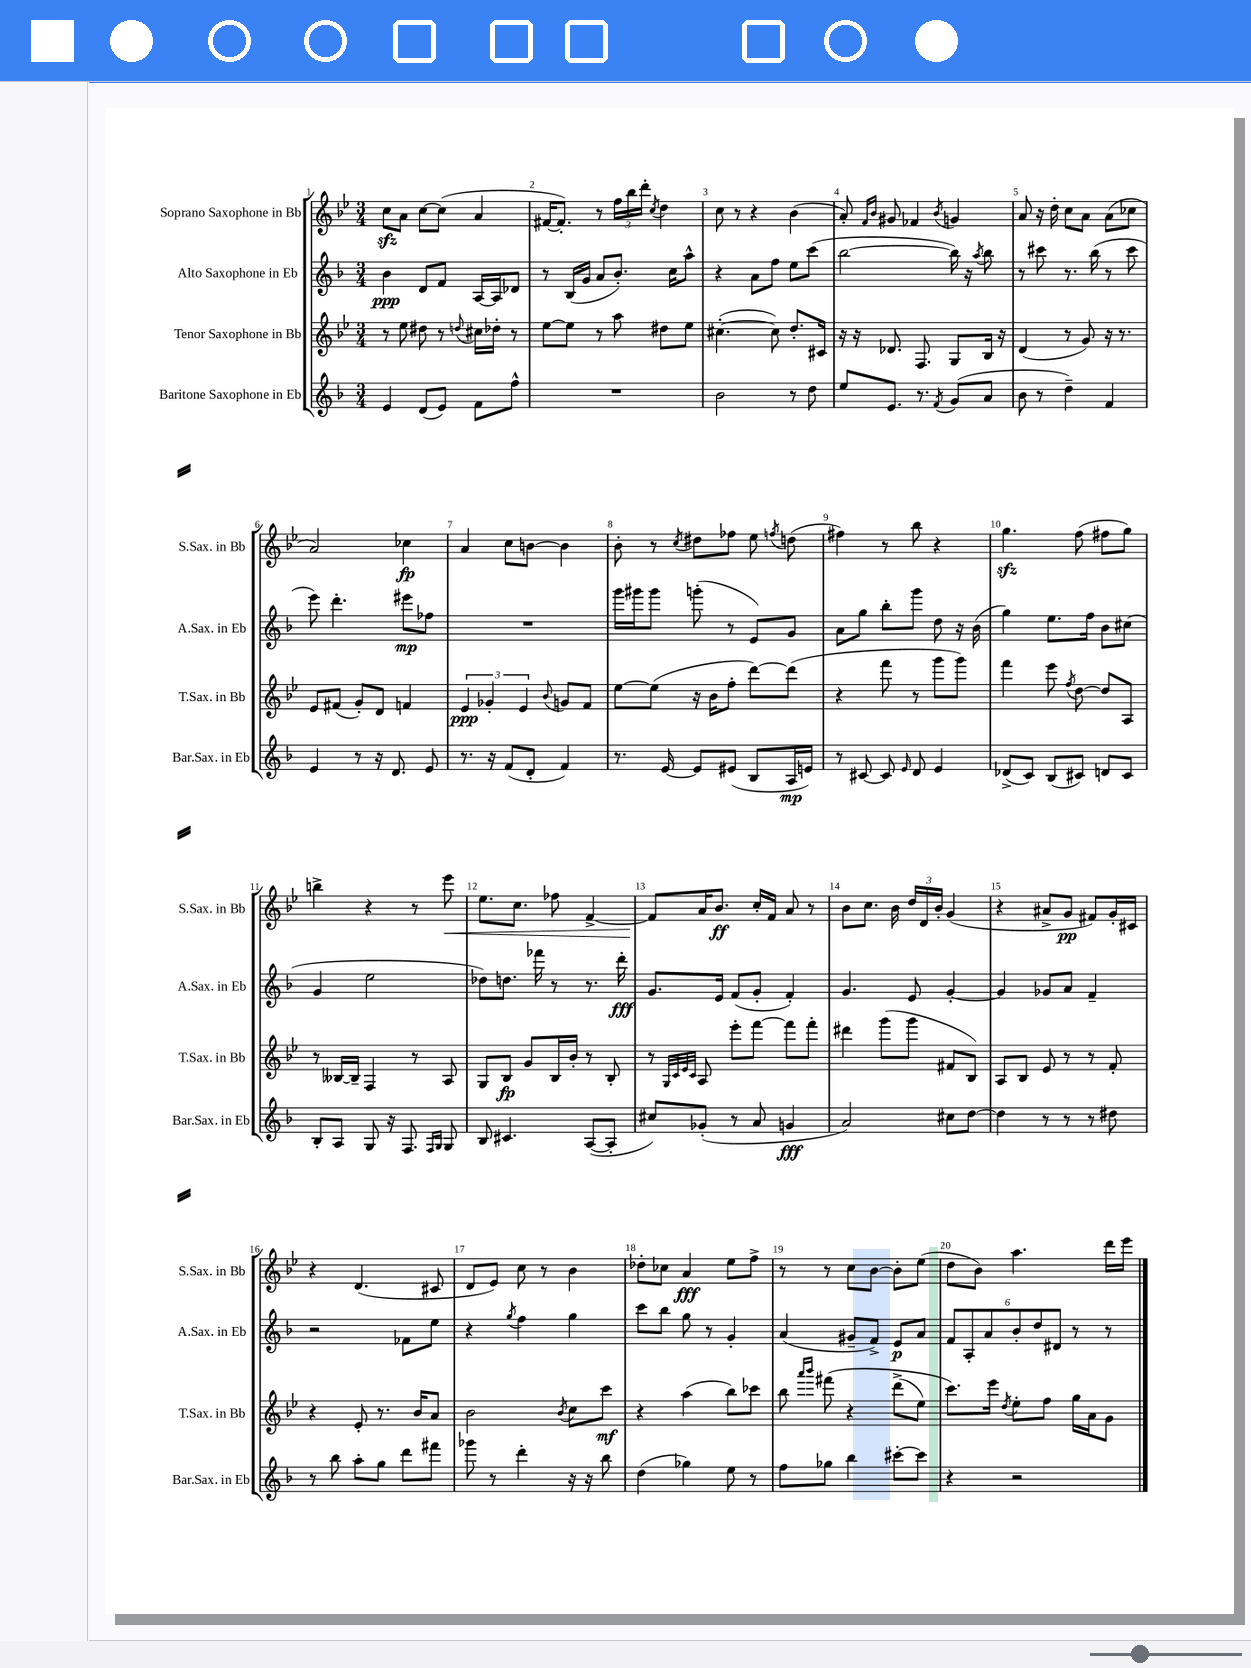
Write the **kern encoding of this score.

**kern	**dynam	**kern	**dynam	**kern	**dynam	**kern	**dynam
*part4	*part4	*part3	*part3	*part2	*part2	*part1	*part1
*staff4	*staff4	*staff3	*staff3	*staff2	*staff2	*staff1	*staff1
*I"Baritone Saxophone in Eb	*	*I"Tenor Saxophone in Bb	*	*I"Alto Saxophone in Eb	*	*I"Soprano Saxophone in Bb	*
*I'Bar.Sax. in Eb	*	*I'T.Sax. in Bb	*	*I'A.Sax. in Eb	*	*I'S.Sax. in Bb	*
*clefG2	*	*clefG2	*	*clefG2	*	*clefG2	*
*k[b-]	*	*k[b-e-]	*	*k[b-]	*	*k[b-e-]	*
*M3/4	*	*M3/4	*	*M3/4	*	*M3/4	*
=1	=1	=1	=1	=1	=1	=1	=1
4e/	.	8r	.	4b-\	ppp	8cczz\L	.
.	.	8ee-\	.	.	.	8a\J	.
(8d/L	.	8dd#X\	.	8d/L	.	[8cc\L	.
8e/J)	.	8r	.	8f/J	.	(8cc\J]	.
.	.	8qqddn/	.	.	.	.	.
8f\L	.	16cc#X\LL	.	[16A/LL	.	4a/	.
.	.	16dd-X'\JJ	.	16A/J]	.	.	.
8ff^^\J	.	8r	.	8d-X/J	.	.	.
=2	=2	=2	=2	=2	=2	=2	=2
2.r	.	[8ee-\L	.	8r	.	[16f#X/KL	.
.	.	.	.	.	.	8.f#'/J])	.
.	.	8ee-\J]	.	(16B-/LL	.	.	.
.	.	.	.	16g/JJ	.	.	.
.	.	8r	.	8a/L	.	8r	.
.	.	8aa\	.	8.b-'/J)	.	24ff\LL	.
.	.	.	.	.	.	24bb-\	.
.	.	.	.	.	.	24ddd'\JJ	.
.	.	.	.	.	.	8qcc/	.
.	.	8dd#X\L	.	.	.	4dd\	.
.	.	.	.	16cc\KL	.	.	.
.	.	8ee-\J	.	8aa^^\J	.	.	.
=3	=3	=3	=3	=3	=3	=3	=3
2b-\	.	([4.cc#X'\	.	4r	.	8cc\	.
.	.	.	.	.	.	8r	.
.	.	.	.	8a\L	.	4r	.
.	.	8cc#\])	.	8ff\J	.	.	.
8r	.	8.dd'/L	.	8ee\L	.	(4b-\	.
8dd\	.	.	.	(8ccc\J	.	.	.
.	.	16c#X/Jk	.	.	.	.	.
=4	=4	=4	=4	=4	=4	=4	=4
8ee/L	.	16r	.	[2bb-\	.	8a'/)	.
.	.	16r	.	.	.	.	.
.	.	.	.	.	.	16qqf/LL	.
.	.	.	.	.	.	16qqb-/JJ	.
8.e/J	.	8.d-X/	.	.	.	8g#X/	.
.	.	.	.	.	.	4f-X/	.
8.r	.	8.F/	.	.	.	.	.
8qf/	.	.	.	.	.	8qb-/	.
(8g/L	.	8G/L	.	16bb-\])	.	4gn/	.
.	.	.	.	16r	.	.	.
.	.	.	.	8qaa/	.	.	.
8a/J	.	16B-/Jk	.	8bb-\	.	.	.
.	.	16r	.	.	.	.	.
=5	=5	=5	=5	=5	=5	=5	=5
8b-\	.	(4d/	.	8r	.	8a/	.
8r	.	.	.	8ccc#X\	.	16r	.
.	.	.	.	.	.	16dd'\	.
4dd~\)	.	8r	.	8.r	.	8cc\L	.
.	.	8g/)	.	.	.	8a\J	.
.	.	.	.	(16bb-\	.	.	.
4f/	.	16r	.	8r	.	(8a\L	.
.	.	8.r	.	.	.	.	.
.	.	.	.	8ccc#\	.	8cc-X\J	.
!!LO:LB:g=z
=6	=6	=6	=6	=6	=6	=6	=6
4e/	.	8e-/L	.	8eee\)	.	2a/)	.
.	.	(8f#X/J	.	4.ddd'\	.	.	.
8r	.	8g'/L)	.	.	.	.	.
16r	.	8d/J	.	.	.	.	.
8.d/	.	.	.	.	.	.	.
.	.	4fn/	.	8eee#X\L	mp	4cc-X\	fp
8e/	.	.	.	8ff-X\J	.	.	.
=7	=7	=7	=7	=7	=7	=7	=7
8.r	.	6e-/	ppp	2.r	.	4a/	.
.	.	6g-X'/	.	.	.	.	.
16r	.	.	.	.	.	.	.
(8f/L	.	.	.	.	.	8cc\L	.
.	.	6e-/	.	.	.	.	.
8d'/J	.	.	.	.	.	[8bn\J	.
.	.	8qqb-/	.	.	.	.	.
4f/)	.	8gn/L	.	.	.	4b\]	.
.	.	8f/J	.	.	.	.	.
=8	=8	=8	=8	=8	=8	=8	=8
8.r	.	[8ee-\L	.	16ggg\LL	.	8b-'\	.
.	.	.	.	16ggg#X\J	.	.	.
.	.	(8ee-\J]	.	8ggg#\J	.	8r	.
[16e/	.	.	.	.	.	.	.
.	.	.	.	.	.	8qcc/	.
8e/L]	.	16r	.	(8gggn'\	.	8dd#X\L	.
.	.	16b-\KL	.	.	.	.	.
(8e#X/J	.	8ff'\J	.	8r	.	8ff-X\J	.
8B-/L	.	[8ddd\L)	.	8e/L)	.	8ee-\	.
.	.	.	.	.	.	8qffn/	.
16A/L	mp	(8ddd\J]	.	8g/J	.	(8ddn\	.
16en/JJ)	.	.	.	.	.	.	.
=9	=9	=9	=9	=9	=9	=9	=9
8r	.	4r	.	8a\L	.	4ff#X\)	.
[8c#X/	.	.	.	8gg\J	.	.	.
8c#/]	.	8fff\	.	8bb-'\L	.	8r	.
16qqe/	.	.	.	.	.	.	.
8d/	.	8r	.	8ggg\J	.	8bb-\	.
4e/	.	8ggg\L	.	8dd\	.	4r	.
.	.	8ggg\J)	.	16r	.	.	.
.	.	.	.	(16b-\	.	.	.
=10	=10	=10	=10	=10	=10	=10	=10
(8d-X^/L	.	4fff\	.	4gg\)	.	4.ggzz\	.
8c/J)	.	.	.	.	.	.	.
(8B-/L	.	8eee-\	.	8.ee\L	.	.	.
.	.	8qff/	.	.	.	.	.
8c#X/J)	.	[8dd\	.	.	.	(8ff\	.
.	.	.	.	16ff\Jk	.	.	.
8dn/L	.	8dd/L]	.	8b-\L	.	8ff#X\L	.
8c#/J	.	8A/J	.	(8cc#X\J	.	8gg\J)	.
!!LO:LB:g=z
=11	=11	=11	=11	=11	=11	=11	=11
8B-'/L	.	8r	.	4g/	.	4bbn^\	.
8A/J	.	[16B--X/LL	.	.	.	.	.
.	.	16B--~/JJ]	.	.	.	.	.
8G/	.	4F/	.	2ee\	.	4r	.
16r	.	.	.	.	.	.	.
8.F/	.	.	.	.	.	.	.
.	.	8r	.	.	.	8r	.
16qqF/LL	.	.	.	.	.	.	.
16qqG/JJ	.	.	.	.	.	.	.
!	!	!	!	!	!	!	!LO:HP:b
8G/	.	8A/	.	.	.	8eee-\	<
=12	=12	=12	=12	=12	=12	=12	=12
8B-/	.	8G/L	.	8dd-X\L)	.	8.ee-\L	.
4.c#X/	.	8B-/J	fp	8.ddn\J	.	.	.
.	.	.	.	.	.	8.cc\J	.
.	.	8g/L	.	.	.	.	.
.	.	.	.	16fff-X\	.	.	.
.	.	16B-/L	.	8r	.	8ff-X\	.
.	.	16b-'/JJ	.	.	.	.	.
([8A/L	.	8r	.	8.r	.	[4f^/	.
8A'/J]	.	8B-'/	.	.	.	.	.
.	.	.	.	16ddd'\	fff	.	.
=13	=13	=13	=13	=13	=13	=13	=13
8cc#X/L)	.	8r	.	8.g/L	.	8f/L]	.
.	.	32qqG/LLL	.	.	.	.	.
.	.	32qqc/	.	.	.	.	.
.	.	32qqe-/	.	.	.	.	.
.	.	32qqc/JJJ	.	.	.	.	.
(8g-X'/J	.	8A/	.	.	.	16a/K	[
.	.	.	.	16e/Jk	.	8.b-/J	ff
8r	.	8eee-'\L	.	(8f/L	.	.	.
8a/	.	[8fff\J	.	8g'/J	.	16cc'/LL	.
.	.	.	.	.	.	16f/JJ	.
4gn/	fff	8fff\L]	.	4f'/)	.	8a/	.
.	.	8fff'\J	.	.	.	8r	.
=14	=14	=14	=14	=14	=14	=14	=14
2a/)	.	4ddd#X\	.	4.g/	.	8b-\L	.
.	.	.	.	.	.	8.cc\J	.
.	.	(8ggg\L	.	.	.	.	.
.	.	.	.	.	.	16b-\	.
.	.	8ggg\J	.	8e/	.	24dd/LL	.
.	.	.	.	.	.	24d/	.
.	.	.	.	.	.	24b-'/JJ	.
8cc#X\L	.	8f#X/L	.	[4g'/	.	(4g/	.
[8dd\J	.	8B-/J)	.	.	.	.	.
=15	=15	=15	=15	=15	=15	=15	=15
4dd\]	.	8A/L	.	4g/]	.	4r	.
.	.	8B-/J	.	.	.	.	.
8r	.	8e-/	.	8g-X/L	.	8a#X^/L	.
8r	.	8r	.	8a/J	.	8g/J	pp
8r	.	8r	.	4f~/	.	8f#X/L)	.
8dd#X\	.	8f'/	.	.	.	16g'/L	.
.	.	.	.	.	.	16c#X/JJ	.
!!LO:LB:g=z
=16	=16	=16	=16	=16	=16	=16	=16
8r	.	4r	.	2r	.	4r	.
8bb-\	.	.	.	.	.	.	.
8aa'\L	.	8e-'/	.	.	.	(4.d/	.
8gg\J	.	8.r	.	.	.	.	.
8ddd\L	.	.	.	8f-X\L	.	.	.
.	.	16b-/KL	.	.	.	.	.
8fff#X\J	.	8a/J	.	8ee\J	.	8c#X/	.
=17	=17	=17	=17	=17	=17	=17	=17
8ggg-X\	.	2b-\	.	4r	.	8d/L	.
8r	.	.	.	.	.	8e-/J)	.
.	.	.	.	8qgg/	.	.	.
4ddd'\	.	.	.	4ff\	.	8cc\	.
.	.	.	.	.	.	8r	.
.	.	8qb-/	.	.	.	.	.
16r	.	8cc\L	.	4gg\	.	4b-\	.
16r	.	.	.	.	.	.	.
8bb-\	.	8ccc\J	mf	.	.	.	.
=18	=18	=18	=18	=18	=18	=18	=18
(4dd\	.	4r	.	8ccc\L	.	8dd-X'\L	.
.	.	.	.	8bb-\J	.	8cc-X\J	.
4gg-X\)	.	(4aa\	.	8gg\	.	4a/	fff
.	.	.	.	8r	.	.	.
8ee\	.	8bb-\L)	.	4g'/	.	8ee-\L	.
8r	.	8ccc-X\J	.	.	.	8ff^\J	.
=19	=19	=19	=19	=19	=19	=19	=19
8ff\L	.	8bb-\	.	(4a/	.	8r	.
.	.	16qqaaa/LL	.	.	.	.	.
.	.	16qqbbb-/JJ	.	.	.	.	.
8gg-X\J	.	(8fff#X\	.	.	.	8r	.
4bb-\	.	4r	.	8g#X~/L	.	8cc\L	.
.	.	.	.	8f^/J)	.	[8b-\J	.
[8ccc#X'\L	.	(8ddd^\L	.	8e/L	p	8b-'\L]	.
8ccc#\J]	.	8ee-\J)	.	8a/J	.	(8ee-\J	.
=20	=20	=20	=20	=20	=20	=20	=20
4r	.	8.ccc\L)	.	12f/L	.	8dd\L	.
.	.	.	.	12A'/	.	.	.
.	.	.	.	.	.	8b-\J)	.
.	.	.	.	12a/	.	.	.
.	.	16eee-\Jk	.	.	.	.	.
.	.	8qdd/	.	.	.	.	.
2r	.	8ee-'\L	.	12b-'/	.	4.aa\	.
.	.	.	.	12dd/	.	.	.
.	.	8ff\J	.	.	.	.	.
.	.	.	.	12d#X/J	.	.	.
.	.	16gg\LL	.	8r	.	.	.
.	.	16a\J	.	.	.	.	.
.	.	8g\J	.	8r	.	16ddd\LL	.
.	.	.	.	.	.	16eee-\JJ	.
==	==	==	==	==	==	==	==
*-	*-	*-	*-	*-	*-	*-	*-
